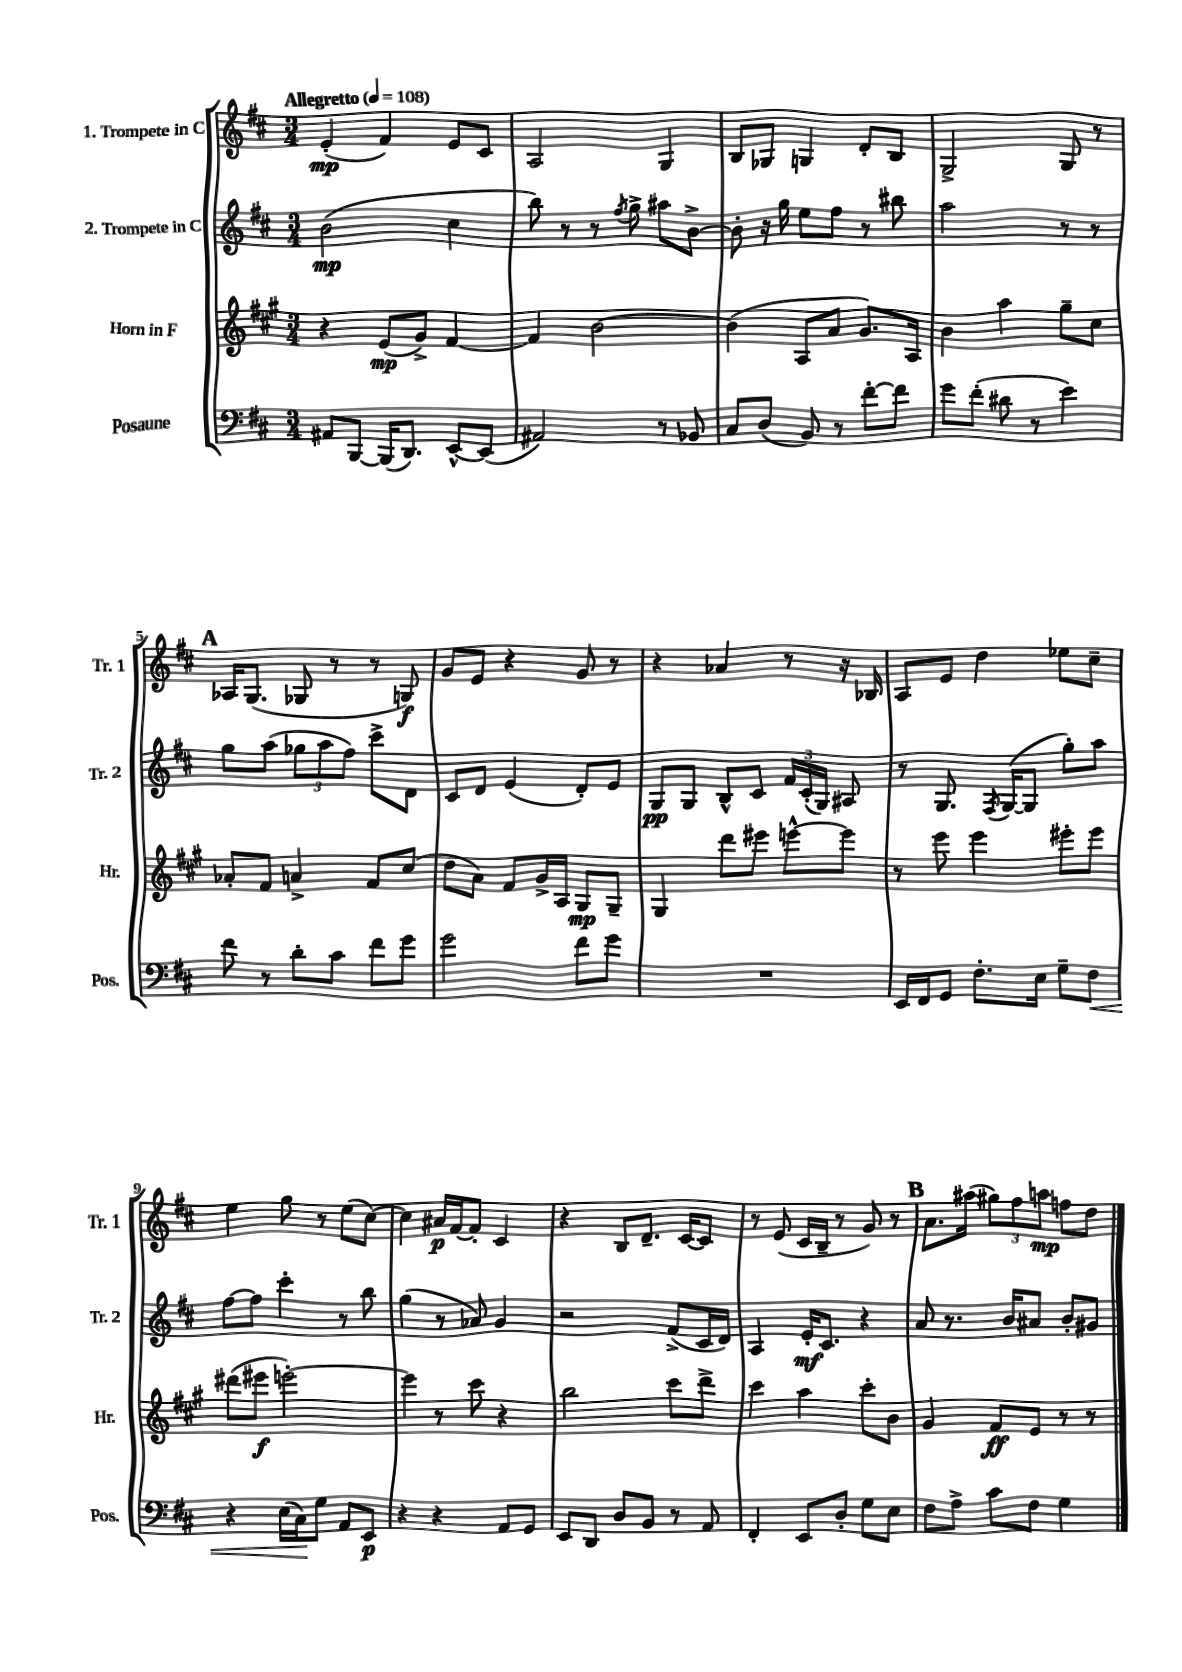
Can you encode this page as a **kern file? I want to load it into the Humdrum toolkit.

**kern	**dynam	**kern	**dynam	**kern	**dynam	**kern	**dynam
*part4	*part4	*part3	*part3	*part2	*part2	*part1	*part1
*staff4	*staff4	*staff3	*staff3	*staff2	*staff2	*staff1	*staff1
*I"Posaune	*	*I"Horn in F	*	*I"2. Trompete in C	*	*I"1. Trompete in C	*
*I'Pos.	*	*I'Hr.	*	*I'Tr. 2	*	*I'Tr. 1	*
*clefF4	*	*clefG2	*	*clefG2	*	*clefG2	*
*k[f#c#]	*	*k[f#c#g#]	*	*k[f#c#]	*	*k[f#c#]	*
*M3/4	*	*M3/4	*	*M3/4	*	*M3/4	*
*MM108	*	*MM108	*	*MM108	*	*MM108	*
=1	=1	=1	=1	=1	=1	=1	=1
!	!	!	!	!	!	!LO:TX:a:B:t=Allegretto	!
8AA#X/L	.	4r	.	(2b\	mp	(4e'/	mp
[8BBB/J	.	.	.	.	.	.	.
(16BBB/KL]	.	(8e/L	mp	.	.	4f#/)	.
8.DD/J)	.	.	.	.	.	.	.
.	.	8g#^/J)	.	.	.	.	.
[8EE^^/L	.	[4f#/	.	4cc#\	.	8e/L	.
(8EE/J]	.	.	.	.	.	8c#/J	.
=2	=2	=2	=2	=2	=2	=2	=2
2AA#X/)	.	4f#/]	.	8bb\)	.	2A/	.
.	.	.	.	8r	.	.	.
.	.	[2b\	.	8r	.	.	.
.	.	.	.	8qff#/	.	.	.
.	.	.	.	8gg^\	.	.	.
8r	.	.	.	8aa#X\L	.	4G/	.
8BB-X/	.	.	.	[8b^\J	.	.	.
=3	=3	=3	=3	=3	=3	=3	=3
8C#/L	.	(4b\]	.	8b'\]	.	8B/L	.
(8D/J	.	.	.	16r	.	8G-X/J	.
.	.	.	.	16gg\	.	.	.
8BB/)	.	8A/L	.	8ee\L	.	4Gn/	.
8r	.	8a/J	.	8ff#\J	.	.	.
[8f#'\L	.	8.g#/L)	.	8r	.	8d'/L	.
8f#\J]	.	.	.	8bb#X\	.	8B/J	.
.	.	16A/Jk	.	.	.	.	.
=4	=4	=4	=4	=4	=4	=4	=4
8g\L	.	4b\	.	2aa\	.	2G^/	.
(8f#'\J	.	.	.	.	.	.	.
8d#X\	.	4aa\	.	.	.	.	.
8r	.	.	.	.	.	.	.
4e\)	.	8gg#~\L	.	8r	.	8G/	.
.	.	8cc#\J	.	8r	.	8r	.
!!LO:LB:g=z
!!LO:REH:place=s1:t=A
=5	=5	=5	=5	=5	=5	=5	=5
8f#\	.	8a-X'/L	.	8gg\L	.	16A-X/KL	.
.	.	.	.	.	.	(8.G/J	.
8r	.	8f#/J	.	(8aa\J	.	.	.
8d'\L	.	4an^/	.	12gg-X\L	.	8G-X/	.
.	.	.	.	12aa\	.	.	.
8c#\J	.	.	.	.	.	8r	.
.	.	.	.	12ff#\J)	.	.	.
8f#\L	.	8f#/L	.	8ccc#^\L	.	8r	.
8g\J	.	(8cc#/J	.	8d\J	.	8Gn/)	f
=6	=6	=6	=6	=6	=6	=6	=6
2g\	.	8dd\L	.	8c#/L	.	8g/L	.
.	.	8a\J)	.	8d/J	.	8e/J	.
.	.	8f#/L	.	(4e/	.	4r	.
.	.	16g#^/L	.	.	.	.	.
.	.	16A/JJ	.	.	.	.	.
8f#\L	.	8G#/L	mp	8d'/L)	.	8g/	.
8g\J	.	8G#~/J	.	8e/J	.	8r	.
=7	=7	=7	=7	=7	=7	=7	=7
2.r	.	4G#/	.	8G/L	pp	4r	.
.	.	.	.	8G/J	.	.	.
.	.	8ddd\L	.	8B^^/L	.	4a-X/	.
.	.	8eee#X\J	.	8c#/J	.	.	.
.	.	[8eeen^^\L	.	24f#/LL	.	8r	.
.	.	.	.	(24c#'/	.	.	.
.	.	.	.	24G/JJ)	.	.	.
.	.	8eee\J]	.	8A#X/	.	16r	.
.	.	.	.	.	.	16B-X/	.
=8	=8	=8	=8	=8	=8	=8	=8
16EE/LL	.	8r	.	8r	.	8A/L	.
16FF#/J	.	.	.	.	.	.	.
8GG/J	.	8eee\	.	8.G/	.	8e/J	.
8.F#'\L	.	4eee\	.	.	.	4dd\	.
.	.	.	.	8qF#/	.	.	.
.	.	.	.	([16G/KL	.	.	.
.	.	.	.	8G/J]	.	.	.
16E\Jk	.	.	.	.	.	.	.
8G~\L	.	8eee#X'\L	.	8gg'\L)	.	8ee-X\L	.
!	!LO:HP:b	!	!	!	!	!	!
8F#\J	<	8eee#\J	.	8aa\J	.	8cc#~\J	.
!!LO:LB:g=z
=9	=9	=9	=9	=9	=9	=9	=9
4r	.	(8ddd#X\L	.	[8ff#\L	.	4ee\	.
.	.	8eee#X\J	f	8ff#\J]	.	.	.
(16E\LL	.	[2eeen'\)	.	4ccc#'\	.	8gg\	.
16C#\J)	.	.	.	.	.	.	.
8G\J	[	.	.	.	.	8r	.
8AA/L	.	.	.	8r	.	(8ee\L	.
8EE/J	p	.	.	8bb\	.	[8cc#\J)	.
=10	=10	=10	=10	=10	=10	=10	=10
4r	.	4eee\]	.	(4gg\	.	4cc#\]	.
4r	.	8r	.	8r	.	16a#X/LL	p
.	.	.	.	.	.	[16f#/J	.
.	.	8ccc#\	.	8a-X/)	.	8f#'/J]	.
8AA/L	.	4r	.	4g/	.	4c#/	.
8GG/J	.	.	.	.	.	.	.
=11	=11	=11	=11	=11	=11	=11	=11
8EE/L	.	2bb\	.	2r	.	4r	.
8DD/J	.	.	.	.	.	.	.
8D/L	.	.	.	.	.	8B/L	.
8BB/J	.	.	.	.	.	8.d~/J	.
8r	.	8ccc#\L	.	(8f#^/L	.	.	.
.	.	.	.	.	.	[16c#/KL	.
8AA/	.	8ddd^\J	.	16c#/L	.	8c#/J]	.
.	.	.	.	16d/JJ)	.	.	.
=12	=12	=12	=12	=12	=12	=12	=12
4FF#'/	.	4ccc#\	.	4A/	.	8r	.
.	.	.	.	.	.	(8e/	.
8EE/L	.	4aa\	.	16e'/KL	mf	16c#/LL	.
.	.	.	.	8.c#/J	.	16B~/JJ	.
8D'/J	.	.	.	.	.	8r	.
8G\L	.	8ccc#'\L	.	4r	.	8g/)	.
8E\J	.	8b\J	.	.	.	8r	.
!!LO:REH:place=s1:t=B
=13	=13	=13	=13	=13	=13	=13	=13
8F#\L	.	4g#/	.	8a/	.	8.a\L	.
8A^\J	.	.	.	8.r	.	.	.
.	.	.	.	.	.	(16aa#X\Jk	.
8c#\L	.	8f#/L	ff	.	.	12gg#X\L)	.
.	.	.	.	16b/KL	.	.	.
.	.	.	.	.	.	12ff#\	.
8F#\J	.	8e/J	.	8a#X/J	.	.	.
.	.	.	.	.	.	12aan\J	mp
4G\	.	8r	.	8b'/L	.	8ffn\L	.
.	.	8r	.	8g#X/J	.	8dd\J	.
==	==	==	==	==	==	==	==
*-	*-	*-	*-	*-	*-	*-	*-
